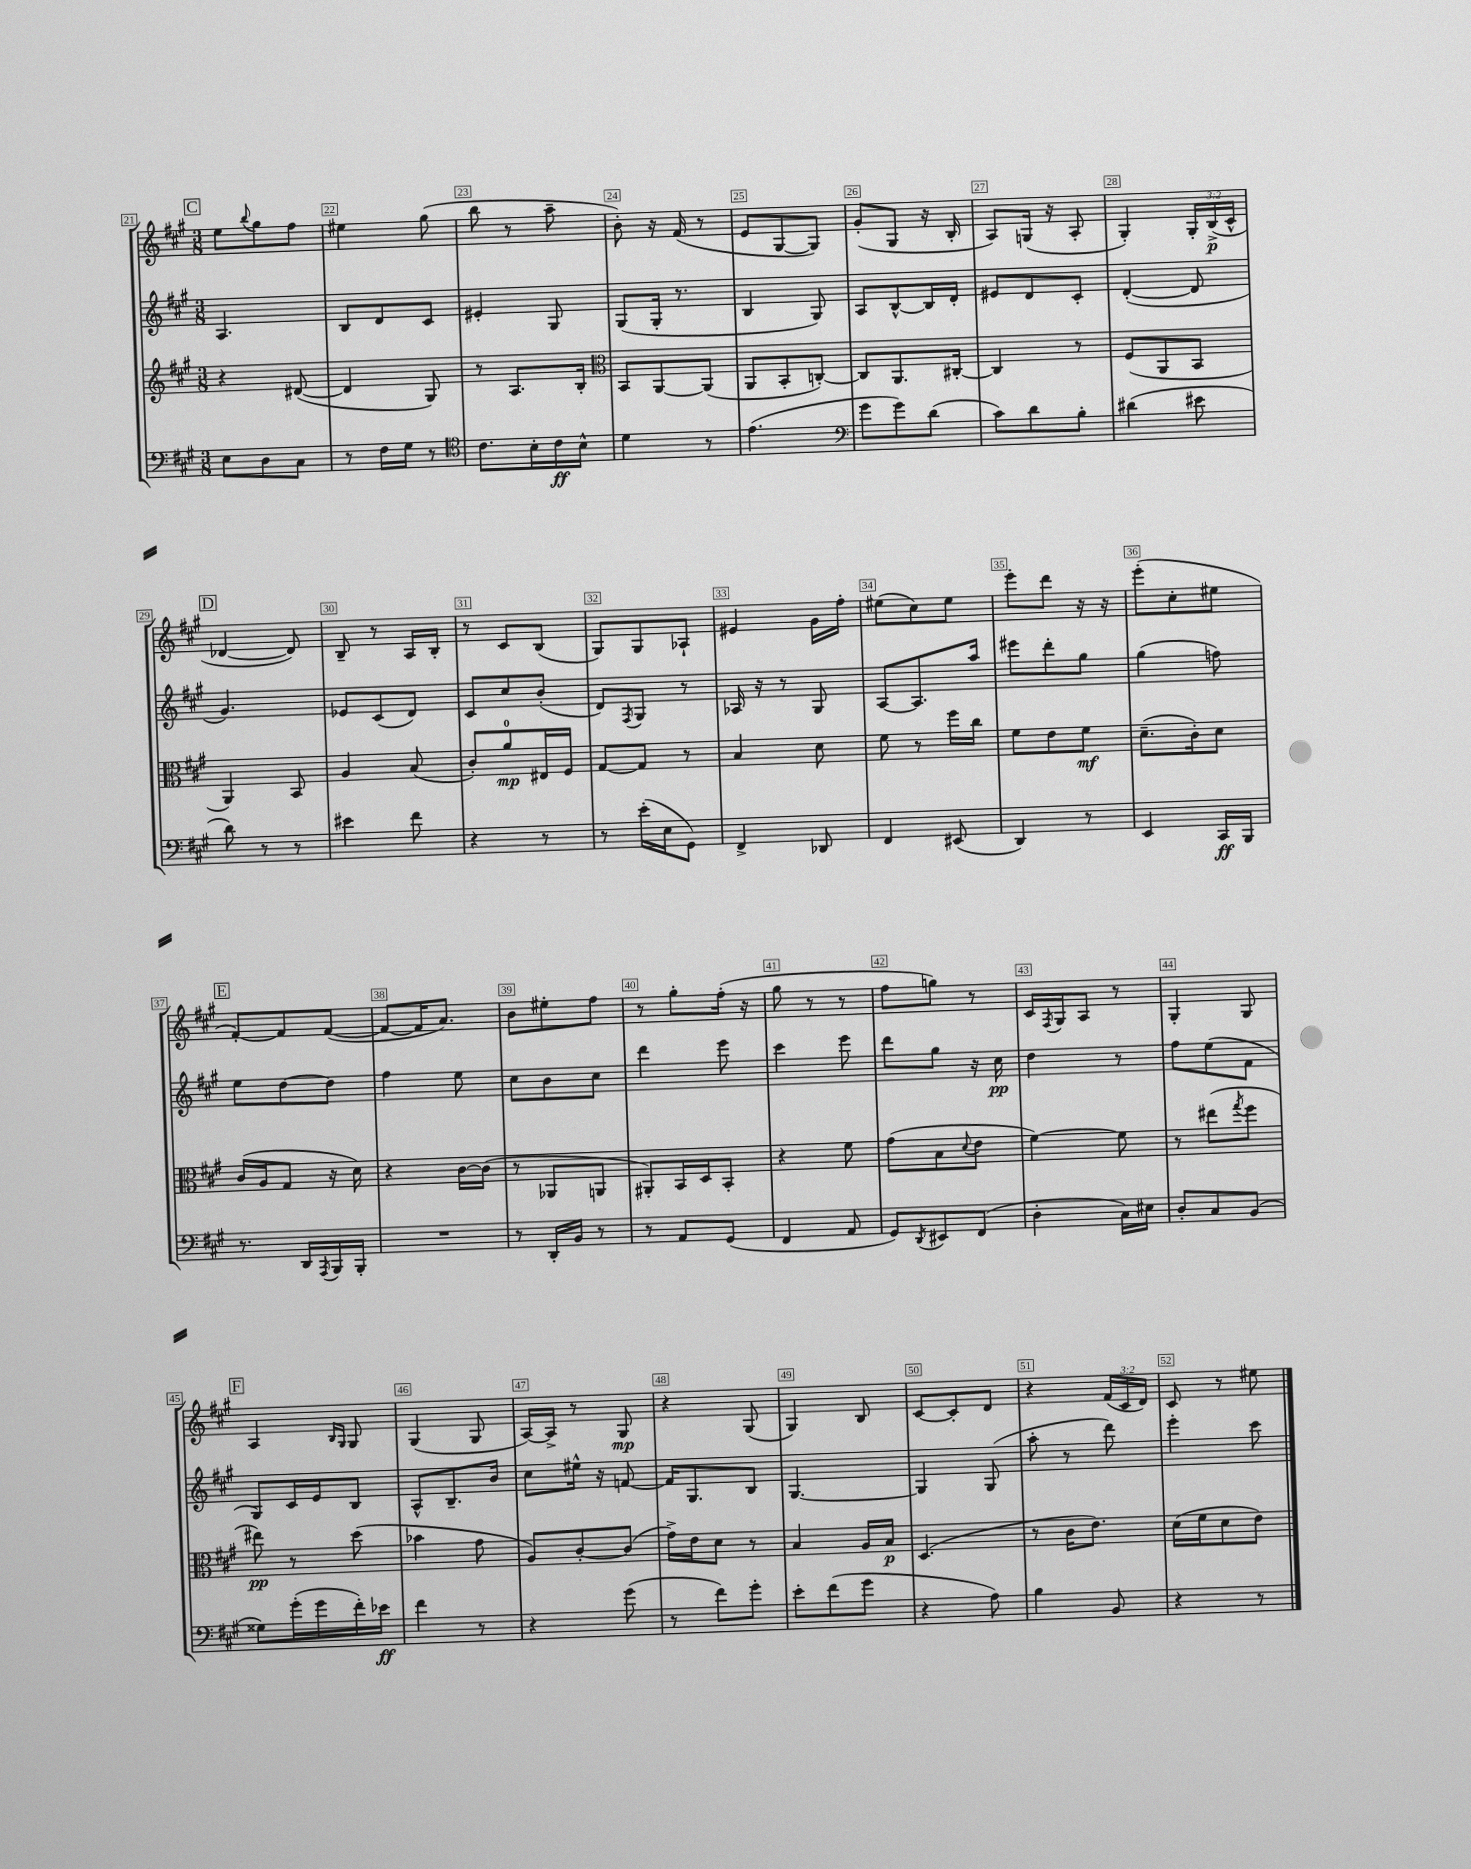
<<
\new StaffGroup <<
\new Staff = "s0" {
    \clef treble \key a \major \numericTimeSignature \time 3/8 \override Staff.TupletNumber.text = #tuplet-number::calc-fraction-text
    \mark \markup { \box "C" } e''8 \appoggiatura { b''8 } gis''8 fis''8 |
    eis''4 gis''8( |
    b''8 r8 a''8-- |
    b'8-.) r16 fis'16( r8 |
    e'8 gis8~ gis8) |
    gis'8-.( gis8 r16 b16-. |
    a8) g16( r16 a8-. |
    gis4-.) \tuplet 3/2 { gis16-. b16->\p( cis'16-^ } |
    \mark \markup { \box "D" } des'4~ des'8) |
    b8-- r8 a16 b16-. |
    r8 cis'8 b8( |
    gis8) gis8 aes8-! |
    eis'4 gis'16 fis''16-. |
    eis''8( cis''8) eis''8 |
    e'''8-. d'''8 r16 r16 |
    e'''8-.( cis''8-. eis''8 |
    \mark \markup { \box "E" } fis'8~-.) fis'8 fis'8~( |
    fis'8~ fis'16 a'8.) |
    b'8 eis''8-. fis''8 |
    r8 gis''8-. fis''16-.( r16 |
    gis''8 r8 r8 |
    fis''8 g''8) r8 |
    cis'16 \acciaccatura { fis8 } gis16 a8 r8 |
    gis4-. gis8 |
    \mark \markup { \box "F" } a4 \grace { b16 gis16 } gis8 |
    gis4( gis8 |
    a16~) a16-> r8 gis8\mp |
    r4 gis8( |
    gis4) b8 |
    cis'8~ cis'8-. d'8 |
    r4 \tuplet 3/2 { fis'16( cis'16 d'16) } |
    cis'8 r8 eis''8 \bar "|." |
}
\new Staff = "s1" {
    \clef treble \key a \major \numericTimeSignature \time 3/8
    \mark \markup { \box "C" } a4. |
    b8 d'8 cis'8 |
    eis'4-. gis8 |
    gis8( gis16-. r8. |
    b4 gis8) |
    a8 b8~-^ b16 d'16-. |
    eis'8 d'8 cis'8-. |
    d'4~-.( d'8 |
    \mark \markup { \box "D" } gis'4.) |
    ees'8 cis'8( d'8) |
    cis'8 cis''8 b'8-.( |
    d'8) \acciaccatura { fis8 } gis8 r8 |
    aes16 r16 r8 gis8 |
    a8~ a8. a''16 |
    eis'''8 d'''8-. gis''8 |
    gis''4( f''8) |
    \mark \markup { \box "E" } e''8 d''8~ d''8 |
    fis''4 e''8 |
    cis''8 b'8 cis''8 |
    d'''4 e'''8 |
    cis'''4 e'''8 |
    d'''8 gis''8 r16 cis''16\pp |
    d''4 r8 |
    fis''8 e''8( fis'8 |
    \mark \markup { \box "F" } gis8) cis'16 e'16 b8 |
    a8-^ b8.-- b'16 |
    cis''8 eis''16-^ r16 f'8~ |
    f'16 gis8. b8 |
    gis4.~ |
    gis4 gis8( |
    a''8-. r8 d'''8) |
    e'''4-. cis'''8 \bar "|." |
}
\new Staff = "s2" {
    \clef treble \key a \major \numericTimeSignature \time 3/8
    \mark \markup { \box "C" } r4 dis'8~( |
    dis'4 gis8) |
    r8 a8. b16-. |
    \clef alto b,8 a,8~ a,8( |
    a,8 b,8-. c8~-.) |
    c8 a,8. cis16~-. |
    cis4 r8 |
    fis8( a,8 b,8 |
    \mark \markup { \box "D" } a,4) b,8 |
    a4 b8( |
    cis'8-.) a'8-0\mp eis16 fis16 |
    gis8~ gis8 r8 |
    b4 d'8 |
    fis'8 r8 fis''16 cis''16 |
    fis'8 e'8 fis'8\mf |
    d'8.--( cis'16-.) d'8 |
    \mark \markup { \box "E" } cis'16( a16 gis8 r16 d'16) |
    r4 cis'16~ cis'16( |
    r8 aes,8 a,8 |
    ais,8-.) b,16 d16 b,8-. |
    r4 fis'8 |
    gis'8( b8 \appoggiatura { d'8 } e'8 |
    fis'4~) fis'8 |
    r8 eis''8( \acciaccatura { gis''8 } fis''8 |
    \mark \markup { \box "F" } eis''8\pp) r8 d''8( |
    bes'4 gis'8 |
    a8) cis'8~-. cis'8( |
    gis'16->) e'16 d'8 r8 |
    b4 a16 b16\p |
    d4.( |
    r8 cis'16 e'8.) |
    d'16( fis'16 d'8 e'8) \bar "|." |
}
\new Staff = "s3" {
    \clef bass \key a \major \numericTimeSignature \time 3/8
    \mark \markup { \box "C" } e8 d8 cis8 |
    r8 fis16 gis16 r8 |
    \clef tenor cis'8. b16-. cis'16\ff b16-^ |
    d'4 r8 |
    e'4.( |
    \clef bass gis'8 gis'8) d'8( |
    cis'8) d'8 b8-. |
    dis'4( eis'8 |
    \mark \markup { \box "D" } d'8) r8 r8 |
    eis'4 fis'8 |
    r4 r8 |
    r8 e'16-.( e16 gis,8) |
    fis,4-> des,8 |
    fis,4 eis,8( |
    d,4) r8 |
    e,4 cis,16\ff b,,16 |
    \mark \markup { \box "E" } r8. d,16 \acciaccatura { a,,8 } b,,16 b,,16-. |
    R4. |
    r8 d,16-. b,16 r8 |
    r8 a,8 gis,8( |
    fis,4 a,8 |
    gis,8) \acciaccatura { d,8 } eis,8 fis,8( |
    d4-. cis16) eis16 |
    d8-. cis8 b,8( |
    \mark \markup { \box "F" } gisis8) gis'16-.( gis'16 fis'16-.) ees'16\ff |
    fis'4 r8 |
    r4 gis'8( |
    r8 fis'8) gis'8-. |
    e'8-. fis'8( gis'8 |
    r4 a8) |
    b4 b,8 |
    r4 r8 \bar "|." |
}
>>
>>
\layout { \context { \Score currentBarNumber = #21 \override BarNumber.break-visibility = ##(#f #t #t) barNumberVisibility = #all-bar-numbers-visible \override BarNumber.stencil = #(make-stencil-boxer 0.1 0.3 ly:text-interface::print) } }
